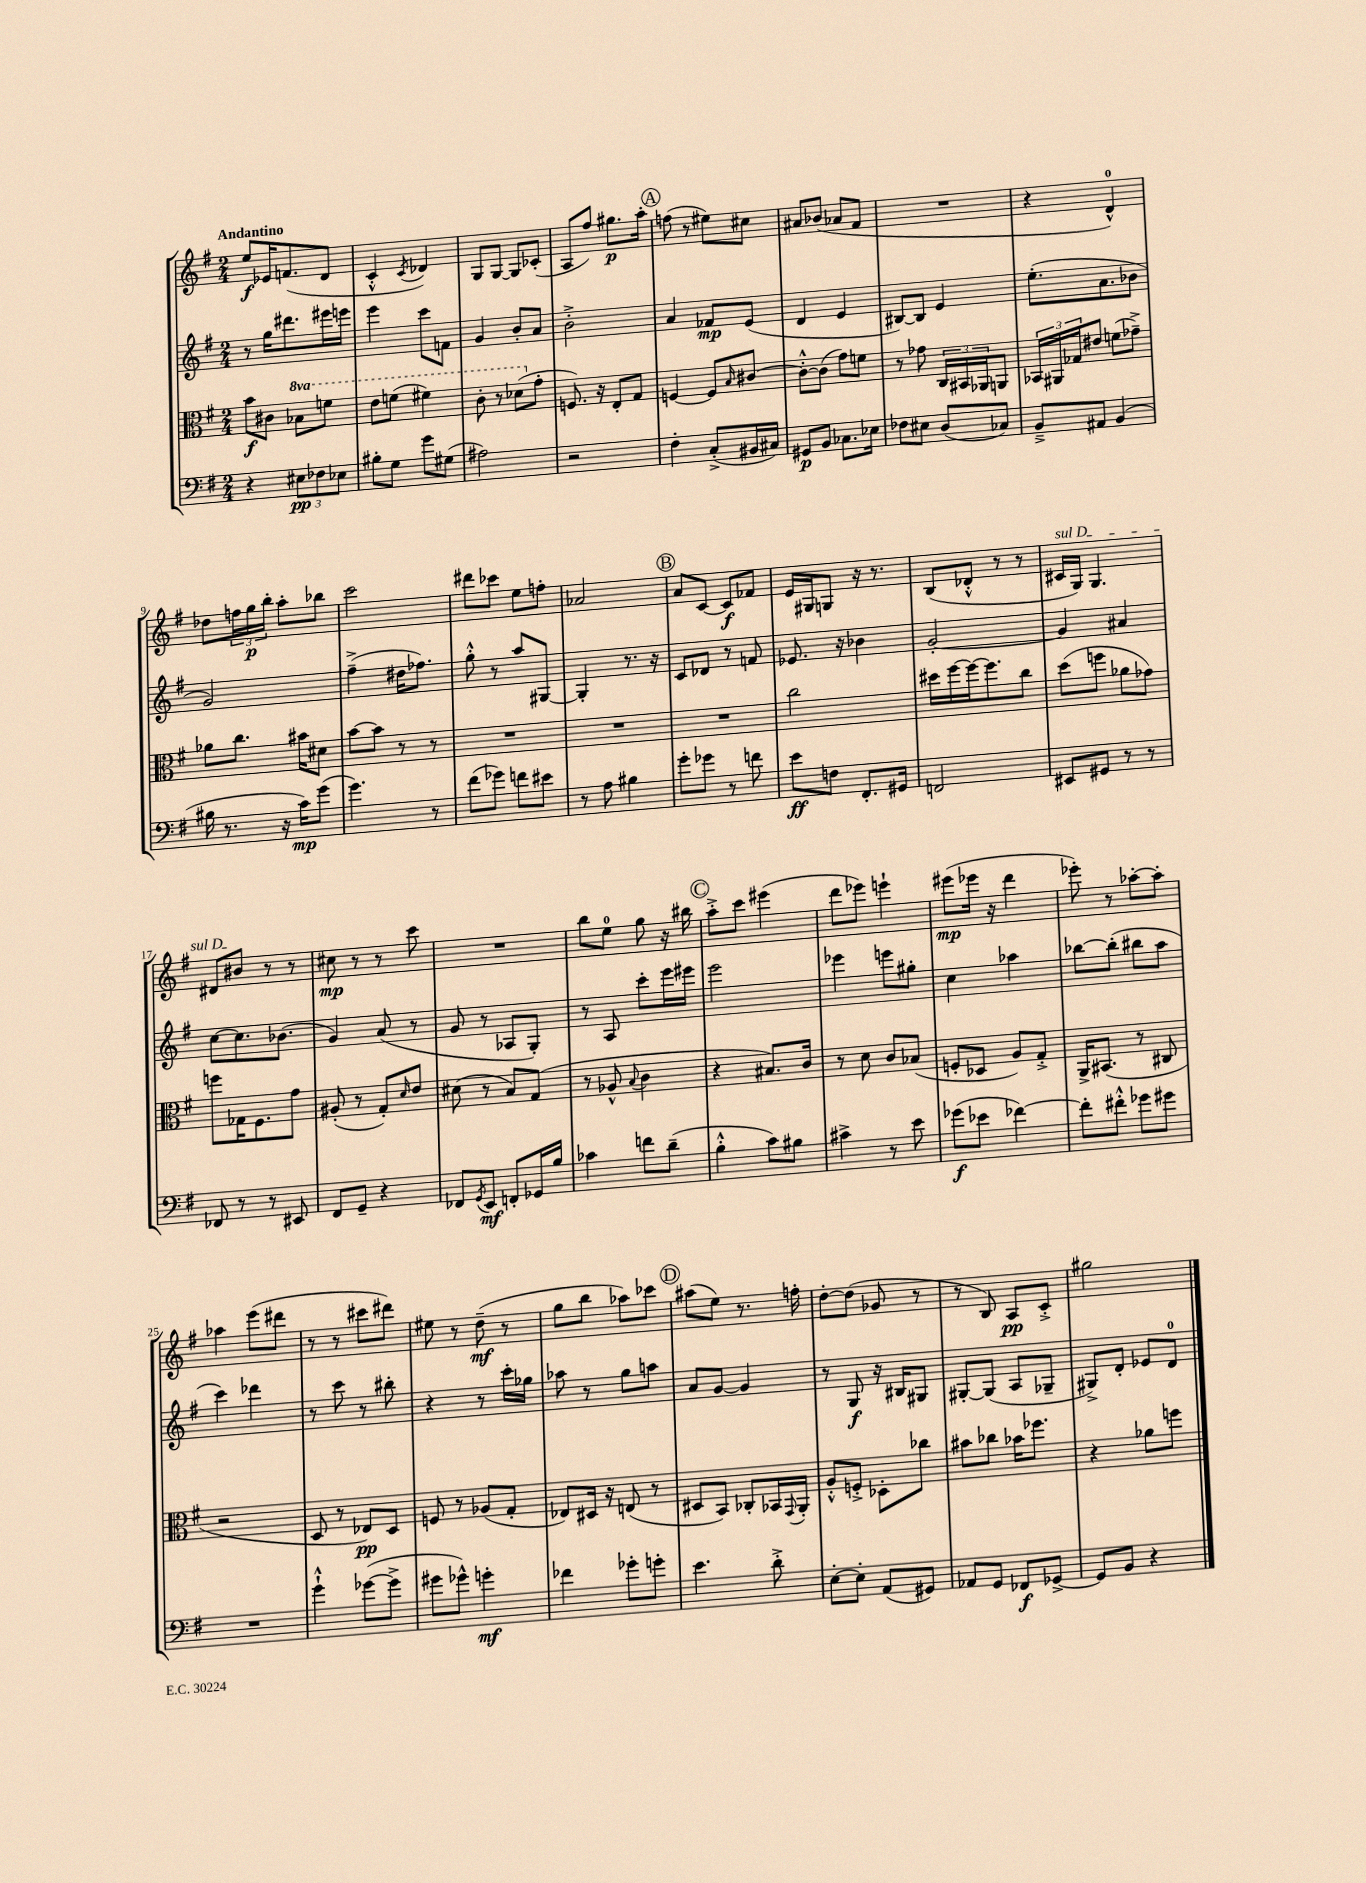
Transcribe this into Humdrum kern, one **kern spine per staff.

**kern	**dynam	**kern	**dynam	**kern	**dynam	**kern	**dynam
*part4	*part4	*part3	*part3	*part2	*part2	*part1	*part1
*staff4	*staff4	*staff3	*staff3	*staff2	*staff2	*staff1	*staff1
*clefF4	*	*clefC3	*	*clefG2	*	*clefG2	*
*k[f#]	*	*k[f#]	*	*k[f#]	*	*k[f#]	*
*M2/4	*	*M2/4	*	*M2/4	*	*M2/4	*
=1	=1	=1	=1	=1	=1	=1	=1
!	!	!	!	!	!	!LO:TX:a:B:t=Andantino	!
4r	.	8b\L	f	8r	.	8ee/L	f
.	.	8c#X\J	.	16gg\KL	.	16e-X/K	.
.	.	.	.	8.ddd#X\	.	(8.fn/	.
*	*	*8va	*	*	*	*	*
12E#X\L	pp	8b-X\L	.	.	.	.	.
12F-X\	.	.	.	.	.	.	.
.	.	8ffn\J	.	16eee#X\L	.	8d/J	.
12E-X\J	.	.	.	.	.	.	.
.	.	.	.	16eeen\JJ	.	.	.
=2	=2	=2	=2	=2	=2	=2	=2
8B#X'\L	.	8ee\L	.	4eee\	.	4c'^^/	.
8G\J	.	(8ffn\J	.	.	.	.	.
.	.	.	.	.	.	8qc/	.
8g\L	.	4ff#X\)	.	8ccc\L	.	4d-X/)	.
(8G#X\J	.	.	.	8fn\J	.	.	.
=3	=3	=3	=3	=3	=3	=3	=3
2A#X\)	.	8cc'\	.	4g/	.	8G/L	.
.	.	8r	.	.	.	[8G/J	.
.	.	(8dd-X\L	.	8b'/L	.	8G/L]	.
*	*	*X8va	*	*	*	*	*
.	.	8g'\J	.	8a/J	.	(8c-X'/J	.
=4	=4	=4	=4	=4	=4	=4	=4
2r	.	8.Fn/)	.	2b'^\	.	8A/L	.
.	.	.	.	.	.	8ff#/J)	.
.	.	16r	.	.	.	.	.
.	.	8E'/L	.	.	.	8.gg#X\L	p
.	.	8G/J	.	.	.	.	.
.	.	.	.	.	.	16aa'\Jk	.
!!LO:REH:place=s1:t=A
=5	=5	=5	=5	=5	=5	=5	=5
4F#'\	.	[4Fn/	.	4a/	.	(8ffn\	.
.	.	.	.	.	.	8r	.
(8C'^/L	.	8F/L]	.	8f-X/L	mp	8ee#X\L)	.
.	.	16qqB/	.	.	.	.	.
16BB#X/L	.	[8c#X/J	.	(8e/J	.	8cc#X\J	.
16C#X/JJ)	.	.	.	.	.	.	.
=6	=6	=6	=6	=6	=6	=6	=6
8GG#X/L	p	8c#'^^\L_	.	4d/	.	8a#X/L	.
8BB/J	.	(8c#\J]	.	.	.	(8b-X/J	.
8.C-X\L	.	8g\L)	.	4e/	.	8a-X/L	.
.	.	8fn\J	.	.	.	8f#/J	.
16E-X\Jk	.	.	.	.	.	.	.
=7	=7	=7	=7	=7	=7	=7	=7
8F-X\L	.	8r	.	[8B#X/L)	.	2r	.
8E#X\J	.	8g-X\	.	8B#/J]	.	.	.
(8D/L	.	24C/LL	.	4e/	.	.	.
.	.	24BB#X/	.	.	.	.	.
.	.	24AA-X/J	.	.	.	.	.
8C-X/J)	.	8AAn/J	.	.	.	.	.
=8	=8	=8	=8	=8	=8	=8	=8
8BB~^/L	.	24BB-X/LL	.	(8.ee'\L	.	4r	.
.	.	24AA#X/	.	.	.	.	.
.	.	24G-X/J	.	.	.	.	.
8AA#X/J	.	8e#X/J	.	.	.	.	.
.	.	.	.	8.a\	.	.	.
(4BB/	.	(8fn\L	.	.	.	4d^^/)	.
.	.	8g-X~^\J)	.	8b-X\J	.	.	.
!!LO:LB:g=z
=9	=9	=9	=9	=9	=9	=9	=9
16B#X\	.	8a-X\L	.	2g/)	.	8dd-X\L	.
8.r	.	.	.	.	.	.	.
.	.	8.cc\J	.	.	.	24ffn\L	.
.	.	.	.	.	.	24gg\	p
.	.	.	.	.	.	24bb'\JJ	.
16r	.	.	.	.	.	8aa'\L	.
16c\KL)	mp	16b#X\KL	.	.	.	.	.
(8g\J	.	8d#X\J	.	.	.	8bb-X\J	.
=10	=10	=10	=10	=10	=10	=10	=10
4.g\)	.	[8b\L	.	(4ff#~^\	.	2ccc\	.
.	.	8b\J]	.	.	.	.	.
.	.	8r	.	16dd#X\KL	.	.	.
.	.	.	.	8.ff-X\J)	.	.	.
8r	.	8r	.	.	.	.	.
=11	=11	=11	=11	=11	=11	=11	=11
(8f#\L	.	2r	.	8gg'^^\	.	8ddd#X\L	.
8g-X\J)	.	.	.	8r	.	8ccc-X\J	.
8fn\L	.	.	.	8aa/L	.	8ee\L	.
8e#X\J	.	.	.	[8G#X/J	.	8ffn'\J	.
=12	=12	=12	=12	=12	=12	=12	=12
8r	.	2r	.	4G#'/]	.	2a-X/	.
8A\	.	.	.	.	.	.	.
4B#X\	.	.	.	8.r	.	.	.
.	.	.	.	16r	.	.	.
!!LO:REH:place=s1:t=B
=13	=13	=13	=13	=13	=13	=13	=13
8g'\L	.	2r	.	8c/L	.	8a/L	.
8g-X\J	.	.	.	8d-X/J	.	[8c/J	.
8r	.	.	.	8r	.	8c/L]	f
8fn\	.	.	.	8fn/	.	8f-X/J	.
=14	=14	=14	=14	=14	=14	=14	=14
8e\L	ff	2cc\	.	8.e-X/	.	16e/LL	.
.	.	.	.	.	.	16G#X/J	.
8Fn\J	.	.	.	.	.	8Gn/J	.
.	.	.	.	16r	.	.	.
8.FF#'/L	.	.	.	4b-X\	.	16r	.
.	.	.	.	.	.	8.r	.
16GG#X/Jk	.	.	.	.	.	.	.
=15	=15	=15	=15	=15	=15	=15	=15
2FFn/	.	16dd#X\LL	.	[2g'/	.	(8B/L	.
.	.	[16ff#\	.	.	.	.	.
.	.	16ff#\J_	.	.	.	8d-X'^^/J	.
.	.	8.ff#\]	.	.	.	.	.
.	.	.	.	.	.	8r	.
.	.	8cc\J	.	.	.	8r	.
=16	=16	=16	=16	=16	=16	=16	=16
!	!	!	!	!	!	!LO:TX:a:i:t=sul D	!
8EE#X/L	.	(8dd\L	.	4g/]	.	16c#X/LL	.
.	.	.	.	.	.	16G/JJ)	.
8GG#X/J	.	8ffn\J	.	.	.	4.G/	.
8r	.	8a-X\L	.	4a#X/	.	.	.
8r	.	8g-X\J)	.	.	.	.	.
!!LO:LB:g=z
=17	=17	=17	=17	=17	=17	=17	=17
8FF-X/	.	8ffn\L	.	[8cc\L	.	8d#X/L	.
8r	.	16G-X\K	.	8.cc\]	.	8b#X/J	.
.	.	8.F#\	.	.	.	.	.
8r	.	.	.	.	.	8r	.
.	.	.	.	(8.b-X\J	.	.	.
8EE#X/	.	8g\J	.	.	.	8r	.
=18	=18	=18	=18	=18	=18	=18	=18
8FF#/L	.	(8A#X'/	.	4g/)	.	8cc#X\	mp
8GG~/J	.	8r	.	.	.	8r	.
4r	.	8G'/L)	.	(8a/	.	8r	.
.	.	16qqd/	.	.	.	.	.
.	.	8e/J	.	8r	.	8ccc\	.
=19	=19	=19	=19	=19	=19	=19	=19
8FF-X/L	.	(8d#X\	.	8g/	.	2r	.
8qGG/	.	.	.	.	.	.	.
8EE/J	mf	8r	.	8r	.	.	.
8FFn'/L	.	8B/L)	.	8A-X/L	.	.	.
16GG-X/L	.	(8G/J	.	8G'/J)	.	.	.
16B/JJ	.	.	.	.	.	.	.
=20	=20	=20	=20	=20	=20	=20	=20
4c-X\	.	8r	.	8r	.	8bb\L	.
.	.	8A-X^^/	.	8A/	.	8ee\J	.
.	.	8qqB/	.	.	.	.	.
8fn\L	.	4c\	.	8ccc'\L	.	8gg\	.
(8d~\J	.	.	.	16eee\L	.	16r	.
.	.	.	.	16eee#X\JJ	.	16bb#X\	.
!!LO:REH:place=s1:t=C
=21	=21	=21	=21	=21	=21	=21	=21
4B'^^\	.	4r	.	2eee\	.	8aa'^\L	.
.	.	.	.	.	.	8ccc\J	.
8c\L)	.	8.B#X/L)	.	.	.	(4eee#X\	.
8B#X\J	.	.	.	.	.	.	.
.	.	16c/Jk	.	.	.	.	.
=22	=22	=22	=22	=22	=22	=22	=22
4c#X^\	.	8r	.	4eee-X\	.	8ddd\L	.
.	.	8d\	.	.	.	8eee-X\J)	.
8r	.	8c/L	.	8eeen\L	.	4eeen`\	.
8e\	.	(8B-X/J	.	8gg#X'\J	.	.	.
=23	=23	=23	=23	=23	=23	=23	=23
(8g-X\L	f	8Fn'/L	.	4cc\	.	(8eee#X\L	mp
8e-X\J	.	8D-X/J	.	.	.	16eee-X\Jk	.
.	.	.	.	.	.	16r	.
[4f-X\)	.	8A/L)	.	4aa-X\	.	4ddd\	.
.	.	8G'^/J	.	.	.	.	.
=24	=24	=24	=24	=24	=24	=24	=24
8f-'\L]	.	16AA^/KL	.	[8bb-X\L	.	8eee-X'\)	.
.	.	(8.BB#X/J	.	.	.	.	.
8f#X'^^\J	.	.	.	(8bb-'\J]	.	8r	.
8g-X\L	.	8r	.	8bb#X\L	.	[8aa-X'\L	.
8g#X\J	.	8C#X/	.	8aa\J	.	8aa-'\J]	.
!!LO:LB:g=z
=25	=25	=25	=25	=25	=25	=25	=25
2r	.	2r	.	4ccc\)	.	4aa-X\	.
.	.	.	.	4ddd-X\	.	(8eee\L	.
.	.	.	.	.	.	8ddd#X\J	.
=26	=26	=26	=26	=26	=26	=26	=26
4g`^^\	.	8D/	.	8r	.	8r	.
.	.	8r	.	8ccc\	.	8r	.
([8g-X\L	.	8E-X/L)	pp	8r	.	8ccc#X\L	.
8g-^\J]	.	8D/J	.	8bb#X'\	.	8ddd#X\J)	.
=27	=27	=27	=27	=27	=27	=27	=27
8g#X\L	.	8Fn/	.	4r	.	8ee#X\	.
8g-X^^\J)	.	8r	.	.	.	8r	.
4gn'\	mf	(8A-X/L	.	8r	.	(8dd~\	mf
.	.	8G'/J	.	16ccc'\LL	.	8r	.
.	.	.	.	16gg-X\JJ	.	.	.
=28	=28	=28	=28	=28	=28	=28	=28
4f-X\	.	8E-X/L)	.	8aa-X\	.	8gg\L	.
.	.	16D#X/Jk	.	8r	.	8bb\J	.
.	.	16r	.	.	.	.	.
8g-X'\L	.	(8En/	.	8gg\L	.	8aa-X\L)	.
8gn'\J	.	8r	.	8aan\J	.	8ccc-X\J	.
!!LO:REH:place=s1:t=D
=29	=29	=29	=29	=29	=29	=29	=29
4.e\	.	8D#X/L	.	8a/L	.	(8aa#X\L	.
.	.	8BB/J)	.	[8g/J	.	8ee\J)	.
.	.	8C-X'/L	.	4g/]	.	8.r	.
8d'^\	.	16BB-X/L	.	.	.	.	.
.	.	8qqGG/	.	.	.	.	.
.	.	16AA'/JJ	.	.	.	16ffn'\	.
=30	=30	=30	=30	=30	=30	=30	=30
[8E'\L	.	8A'^^/L	.	8r	.	[8dd'\L	.
8E'\J]	.	8Fn'^/J	.	8G/	f	(8dd\J]	.
(8AA/L	.	8D-X'\L	.	16r	.	8g-X/	.
.	.	.	.	16B#X/KL	.	.	.
8GG#X/J)	.	8cc-X\J	.	8G#X/J	.	8r	.
=31	=31	=31	=31	=31	=31	=31	=31
8AA-X/L	.	8b#X\L	.	[8G#X'/L	.	8r	.
8GG/J	.	8cc-X\J	.	(8G#/J]	.	8B/)	.
8FF-X/L	f	16b-X\KL	.	8A/L	.	8A/L	pp
.	.	8.ff-X\J	.	.	.	.	.
[8GG-X^/J	.	.	.	8G-X~/J	.	8c'^/J	.
=32	=32	=32	=32	=32	=32	=32	=32
8GG-/L]	.	4r	.	8G#X^/L)	.	2gg#X\	.
8BB/J	.	.	.	8d'/J	.	.	.
4r	.	8a-X\L	.	8e-X/L	.	.	.
.	.	8ffn\J	.	8d/J	.	.	.
==	==	==	==	==	==	==	==
*-	*-	*-	*-	*-	*-	*-	*-
